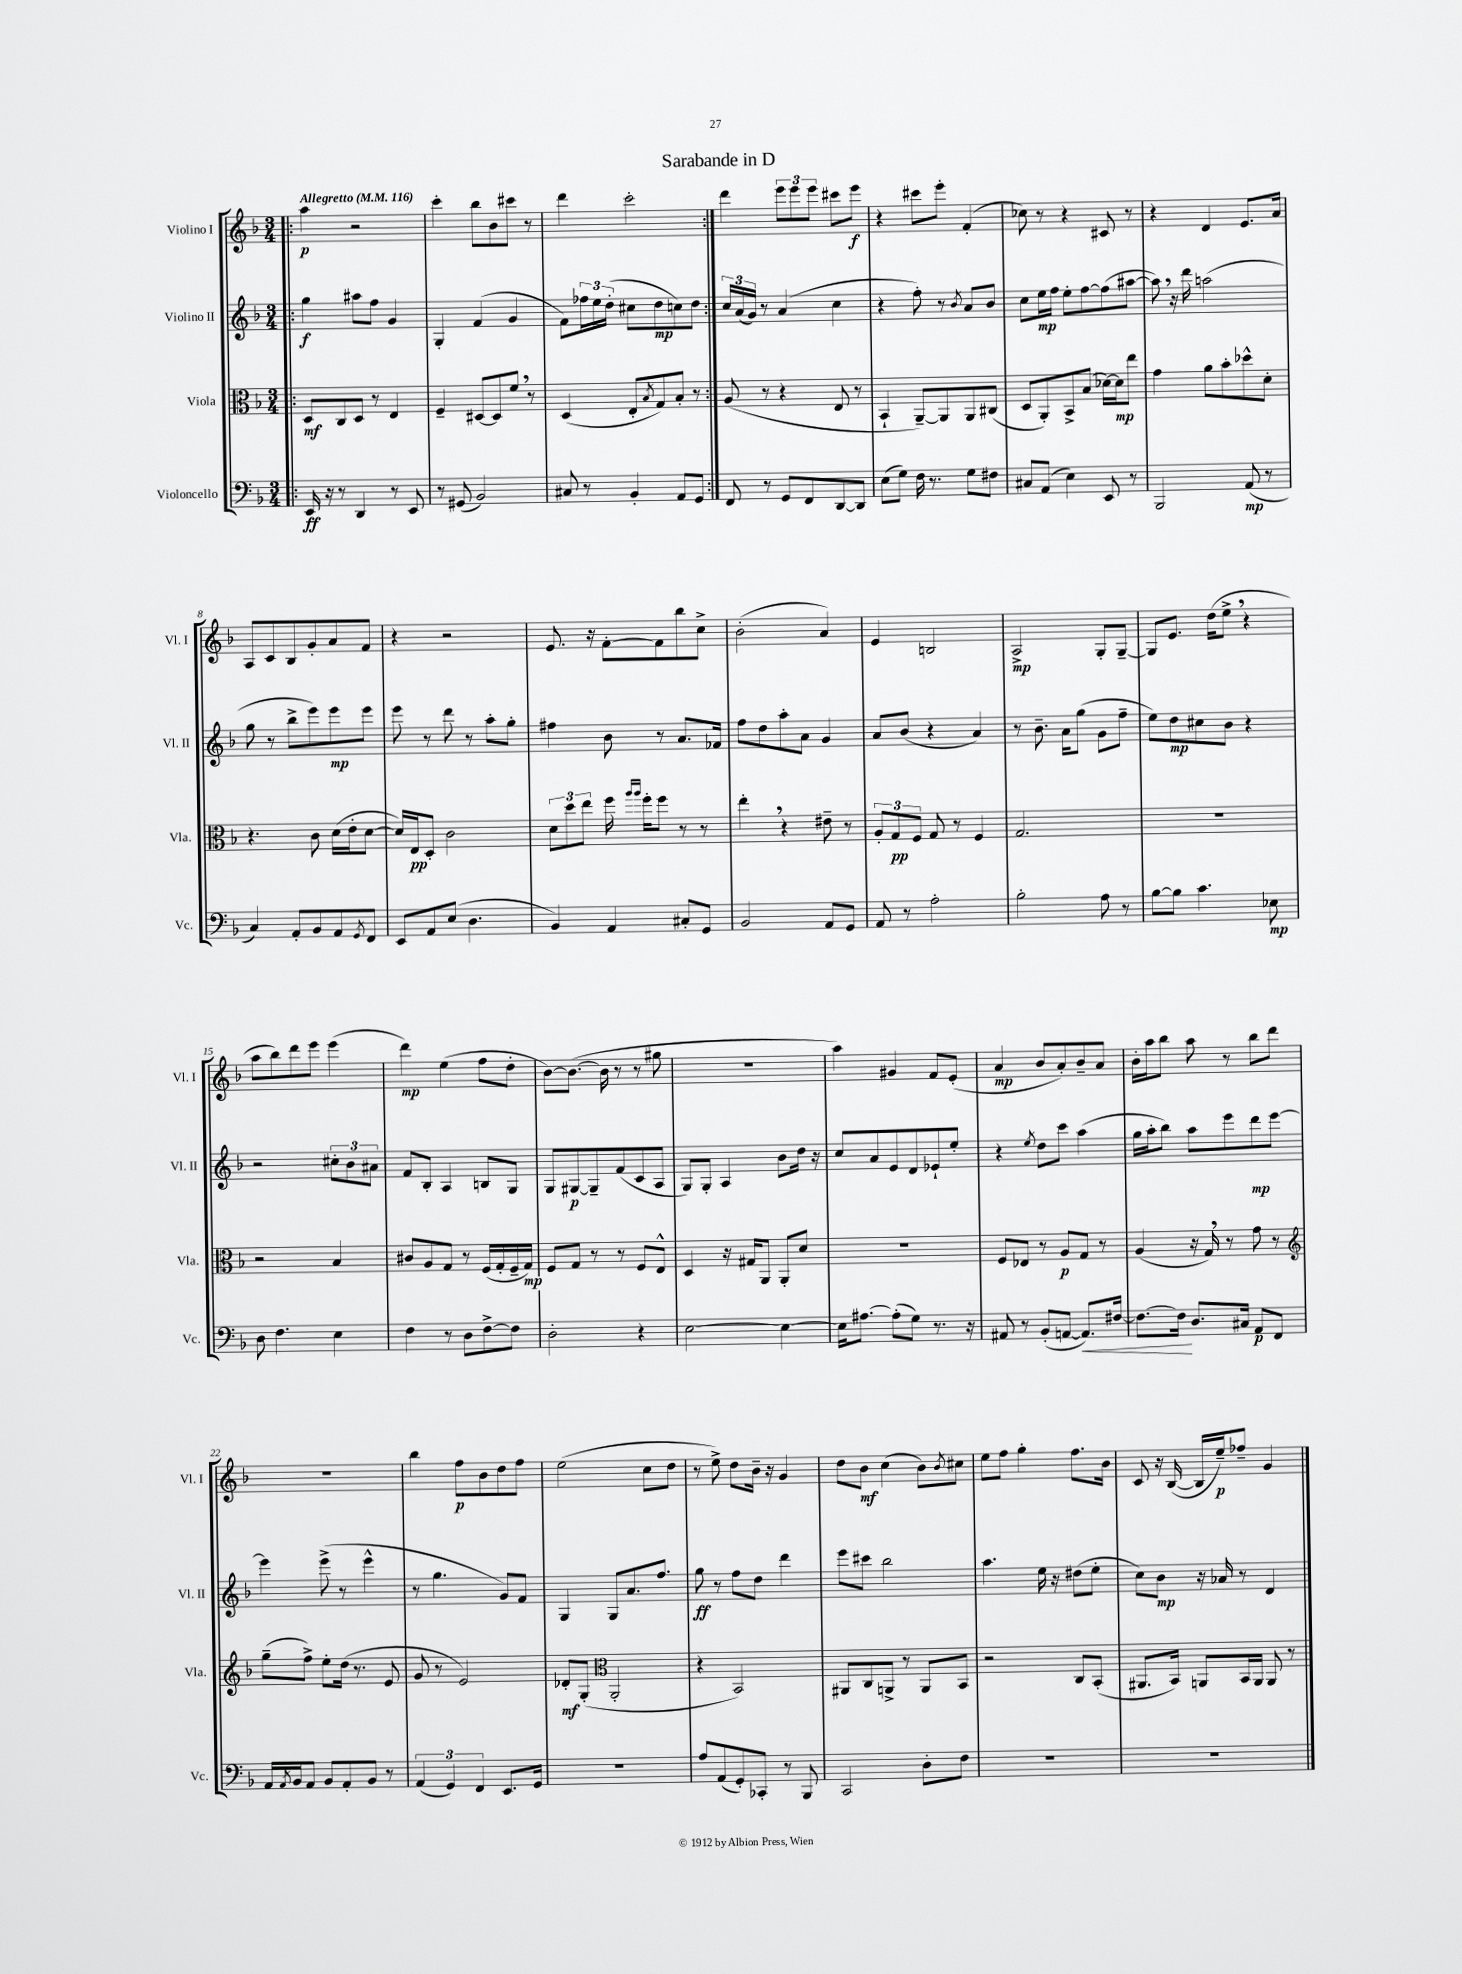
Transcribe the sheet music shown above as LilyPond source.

\header { title = "Sarabande in D" }
<<
\new StaffGroup <<
\new Staff = "s0" \with { instrumentName = "Violino I" shortInstrumentName = "Vl. I" } {
    \clef treble \key f \major \numericTimeSignature \time 3/4 \tempo "Allegretto" 4 = 116
    \repeat volta 2 { \bar ".|:" a''4\p r2 |
    c'''4-. bes''8 bes'8 cis'''8 r8 |
    d'''4 c'''2-. | }
    d'''4 \tuplet 3/2 { e'''8 e'''8 e'''8 } cis'''8 e'''8\f |
    r4 cis'''8 e'''8-. f'4-.( |
    ces''8) r8 r4 cis'8 r8 |
    r4 d'4 e'8. a'16 |
    a8 c'8 bes8 g'8-. a'8 f'8 |
    r4 r2 |
    e'8. r16 f'8~-. f'8 bes''8 c''8-> |
    bes'2-.( a'4) |
    e'4 b2 |
    a2->\mp g8-. g8~-- |
    g8 e'8. d''16( e''8-> \breathe r4 |
    a''8 bes''8) d'''8 e'''8 e'''4( |
    d'''4\mp) e''4( f''8 d''8-. |
    bes'8~) bes'8.~( bes'16 r8 r8 gis''8 |
    R2. |
    a''4) gis'4 f'8 e'8-.( |
    a'4\mp bes'8 a'8-.) bes'8-- a'8 |
    bes'16-. a''16 bes''8 a''8 r8 bes''8 d'''8 |
    R2. |
    bes''4 f''8\p bes'8 d''8 f''8 |
    e''2( c''8 d''8 |
    r8 e''8->) d''8 bes'16-- r16 g'4 |
    d''8 bes'8\mf c''4( bes'8) \acciaccatura { bes'8 } cis''8 |
    e''8 f''8 g''4-. f''8. bes'16 |
    c'8 r16 bes16~( bes16 e''16--\p) fes''8-- g'4 \bar "|." |
}
\new Staff = "s1" \with { instrumentName = "Violino II" shortInstrumentName = "Vl. II" } {
    \clef treble \key f \major \numericTimeSignature \time 3/4
    \repeat volta 2 { \bar ".|:" g''4\f ais''8 f''8 g'4 |
    g4-. f'4( g'4 |
    f'8) \tuplet 3/2 { fes''16 e''16 d''16-.( } cis''8 d''8\mp c''8) d''8 | }
    \tuplet 3/2 { c''16 a'16( g'16) } r8 a'4( c''4 |
    r4 f''8-.) r8 \acciaccatura { bes'8 } a'8 bes'8 |
    c''8 e''16\mp f''16 e''8-. f''8~ f''8( ais''8~ |
    ais''8) \breathe r16 d'''16 a''2( |
    g''8 r8 bes''8-> e'''8) e'''8\mp e'''8 |
    e'''8 r8 d'''8 r8 a''8-. g''8-. |
    fis''4 bes'8 r8 a'8. fes'16 |
    f''8 d''8 a''8-. a'8 g'4 |
    a'8 bes'8( r4 a'4) |
    r8 bes'8.-- a'16 g''8( g'8 f''8-- |
    e''8) d''8\mp cis''8 bes'8 r4 |
    r2 \tuplet 3/2 { cis''8-. bes'8 ais'8 } |
    f'8 bes8-. a4 b8 g8 |
    g8 gis8~\p gis8-- f'8( c'8 a8 |
    g8) g8-. a4 bes'8 d''16 r16 |
    c''8 a'8 e'8 d'8 ees'8-! e''8-. |
    r4 \acciaccatura { e''8 } d''8 c'''8 a''4( |
    g''16 a''16-. bes''8) a''8 e'''8 d'''8\mp e'''8~ |
    e'''4 e'''8->( r8 e'''4-^ |
    r8 g''4. g'8) f'8 |
    g4 g8 a'8. f''8. |
    g''8\ff r8 f''8 d''8 d'''4 |
    e'''8 cis'''8 bes''2 |
    a''4. e''16 r16 dis''8( e''8-. |
    c''8) bes'8\mp r16 aes'16 r8 d'4 \bar "|." |
}
\new Staff = "s2" \with { instrumentName = "Viola" shortInstrumentName = "Vla." } {
    \clef alto \key f \major \numericTimeSignature \time 3/4
    \repeat volta 2 { \bar ".|:" d8\mf c8 d8 r8 e4 |
    f4-- dis8~ dis8 f'8 \breathe r8 |
    d4( e8-. \acciaccatura { bes8 } g8) bes8-. r8 | }
    a8( r8 r4 e8 r8 |
    bes,4-! a,8~--) a,8 a,8 cis8( |
    d8 a,8-.) bes,8-> bes8( des'16~) des'16\mp e''8 |
    g'4 a'8 bes'8-. des''8-^ d'8-. |
    r4. c'8 d'16( e'16-. d'8~ |
    d'16) e16\pp d8-. c'2 |
    \tuplet 3/2 { d'8 d''8 e''8 } f''16 \grace { a''16 a''16 } f''16-. f''8 r8 r8 |
    e''4-. \breathe r4 eis'8-- r8 |
    \tuplet 3/2 { a8-. g8\pp f8 } g8 r8 f4 |
    g2. |
    R2. |
    r2 bes4 |
    cis'8 a8 g8 r8 f16( g16-. f16-- g16\mp) |
    f8 g8 r8 r8 f8 e8-^ |
    d4 r16 gis16 a,8 a,8-. d'8 |
    R2. |
    f8 ees8 r8 a8\p g8 r8 |
    a4( r16 g16) \breathe r8 g'8 r8 |
    \clef treble g''8--( f''8->) e''8-. d''16( r8. e'8 |
    g'8 r8 e'2) |
    des'8-.\mf g8-.( \clef alto a,2-. |
    r4 bes,2) |
    ais,8 c8 a,8-> r8 a,8 bes,8 |
    r2 c8 bes,8-.( |
    ais,8. bes,16) a,8 bes,16 a,16 a,8 r8 \bar "|." |
}
\new Staff = "s3" \with { instrumentName = "Violoncello" shortInstrumentName = "Vc." } {
    \clef bass \key f \major \numericTimeSignature \time 3/4
    \repeat volta 2 { \bar ".|:" e,16\ff r16 r8 d,4 r8 e,8 |
    r8 gis,8( bes,2) |
    cis8 r8 bes,4-. a,8 g,8 | }
    f,8 r8 g,8 f,8 d,8~ d,8 |
    e8( g8) f16 r8. g8 fis8 |
    cis8 a,8( e4) e,8 r8 |
    bes,,2 a,8\mp( r8 |
    c4) a,8-. bes,8 a,8 \acciaccatura { g,8 } f,8 |
    e,8 a,8 e8( d4. |
    bes,4) a,4 cis8-. g,8 |
    bes,2 a,8 g,8 |
    a,8 r8 a2-. |
    bes2-. a8 r8 |
    bes8~ bes8 c'4. ees8\mp |
    d8 f4. e4 |
    f4 r8 d8 f8~-> f8 |
    d2-. r4 |
    e2~ e4~ |
    e16 ais8.~ ais8-.( g8) r8. r16 |
    ais,8 r8 bes,8-.( a,8~ a,8.\<) fis16~ |
    fis8.~ fis16\! d8. cis16 a,8\p f,8 |
    a,16 \acciaccatura { a,8 } bes,16 a,8 bes,8 a,8-. bes,8 r8 |
    \tuplet 3/2 { a,4( g,4) f,4 } e,8. g,16 |
    R2. |
    a8 a,8( g,8-.) ces,8-. r8 bes,,8 |
    c,2 d8-. f8 |
    R2. |
    R2. \bar "|." |
}
>>
>>
